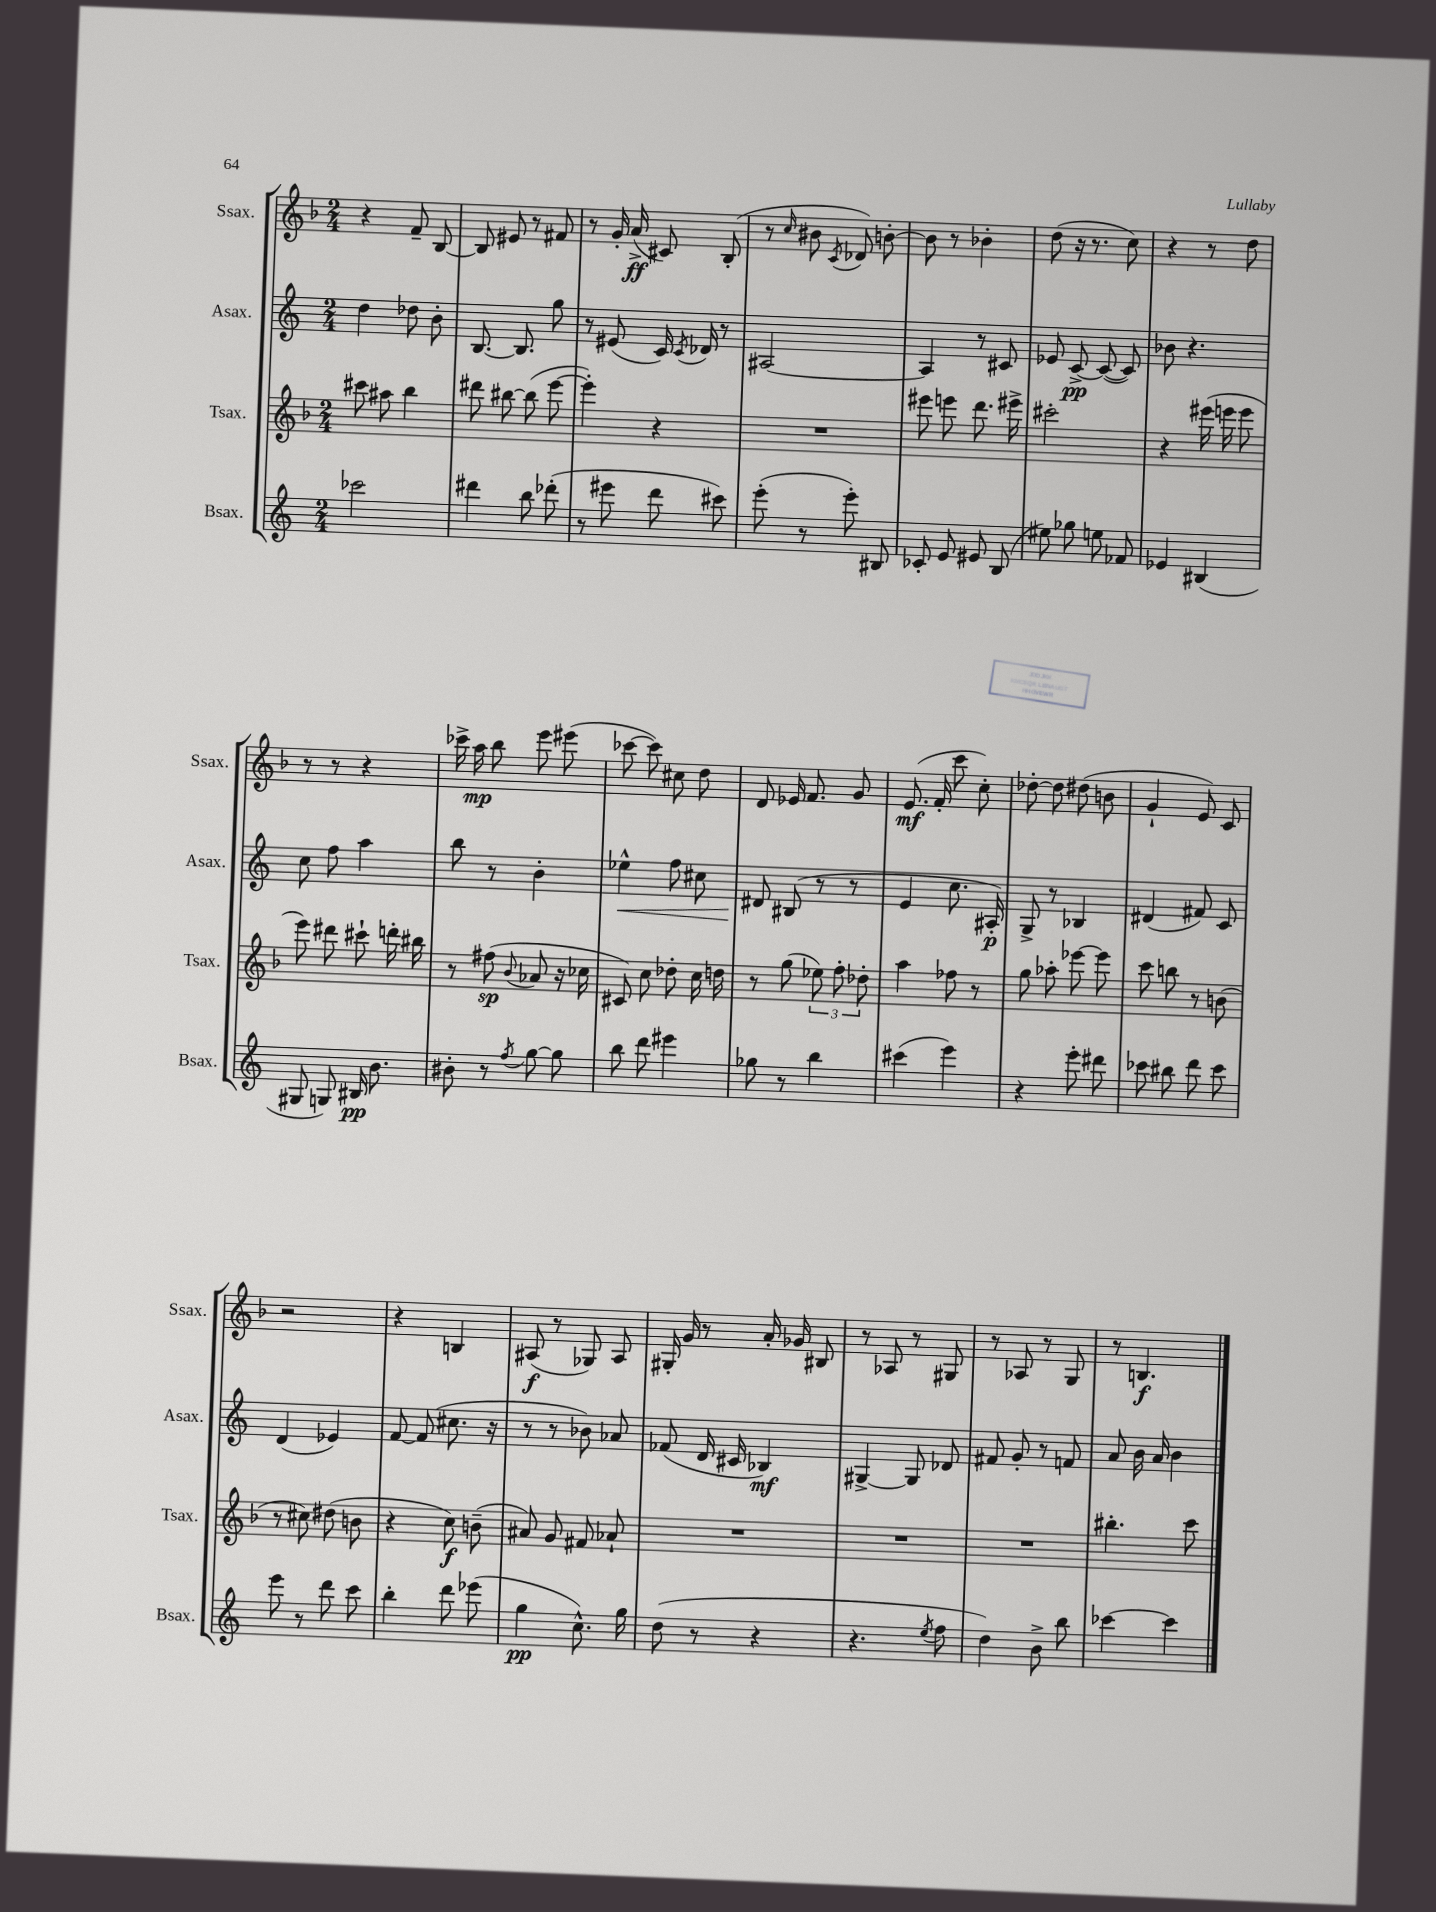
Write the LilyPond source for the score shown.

<<
\new StaffGroup <<
\new Staff = "s0" \with { instrumentName = "Ssax." shortInstrumentName = "Ssax." } {
    \clef treble \key f \major \numericTimeSignature \time 2/4
    \autoBeamOff r4 f'8-- bes8~ |
    bes8 eis'8 r8 fis'8 |
    r8 g'16-. a'16->\ff( cis'8) bes8-.( |
    r8 \grace { c''16 } bis'8 \acciaccatura { c'8 } des'8) b'8~-. |
    b'8 r8 bes'4-. |
    d''8( r16 r8. c''8) |
    r4 r8 d''8 |
    r8 r8 r4 |
    ces'''16-> a''16\mp bes''8 e'''8 eis'''8( |
    ces'''8~ ces'''8) cis''8 d''8 |
    d'8 ees'16 f'8. g'8 |
    e'8.\mf( f'16-. c'''8 c''8-.) |
    des''8~-. des''8 dis''8( b'8 |
    g'4-! e'8) c'8 |
    r2 |
    r4 b4 |
    ais8\f( r8 ges8) ais8 |
    gis16-. g'16 r8 a'16-. ges'16 bis8 |
    r8 aes8 r8 gis8 |
    r8 aes8 r8 g8 |
    r8 b4.\f \bar "|." |
}
\new Staff = "s1" \with { instrumentName = "Asax." shortInstrumentName = "Asax." } {
    \clef treble \key c \major \numericTimeSignature \time 2/4
    \autoBeamOff d''4 des''8 b'8-. |
    b8.~ b8. g''8 |
    r8 eis'8( c'16) \acciaccatura { c'8 } des'16 r8 |
    ais2~ |
    ais4 r8 cis'8 |
    ees'8 c'8~->\pp c'8~( c'8) |
    bes'8 r4. |
    c''8 f''8 a''4 |
    b''8 r8 b'4-. |
    ees''4-^\< f''8 cis''8 |
    dis'8\! bis8( r8 r8 |
    e'4 c''8. ais16-.\p) |
    g8-> r8 bes4 |
    dis'4( fis'8) c'8 |
    d'4( ees'4) |
    f'8~ f'8( cis''8. r16 |
    r8 r8 bes'8) aes'8 |
    fes'8( d'16 cis'16 bes4\mf) |
    gis4~-> gis8 des'8 |
    fis'8 g'8-. r8 f'8 |
    a'8 b'16 a'16 b'4 \bar "|." |
}
\new Staff = "s2" \with { instrumentName = "Tsax." shortInstrumentName = "Tsax." } {
    \clef treble \key f \major \numericTimeSignature \time 2/4
    \autoBeamOff cis'''8 ais''8 bes''4 |
    dis'''8 bis''8~ bis''8( e'''8~ |
    e'''4-.) r4 |
    R2 |
    eis'''8 e'''8 d'''8. eis'''16-> |
    cis'''2-. |
    r4 eis'''16( e'''16 e'''8 |
    e'''8) dis'''8 cis'''8-! d'''16-. bis''16 |
    r8 fis''8\sp( \appoggiatura { bes'8 } aes'8 r16 ces''16 |
    cis'8) c''8 des''8-. c''16 d''16 |
    r8 g''8( \tuplet 3/2 { ees''8) f''8-. des''8-. } |
    a''4 fes''8 r8 |
    g''8 aes''8-. ees'''8~ ees'''8 |
    c'''8 b''8 r8 b'8( |
    r8 cis''8) dis''8( b'8 |
    r4 c''8\f) b'8--( |
    ais'8) g'8 fis'8 aes'8-! |
    R2 |
    R2 |
    R2 |
    bis''4.-. c'''8 \bar "|." |
}
\new Staff = "s3" \with { instrumentName = "Bsax." shortInstrumentName = "Bsax." } {
    \clef treble \key c \major \numericTimeSignature \time 2/4
    \autoBeamOff ces'''2 |
    dis'''4 b''8 des'''8-.( |
    r8 eis'''8 d'''8 cis'''8) |
    e'''8-.( r8 e'''8-.) bis8 |
    ces'8-. e'8 eis'8 b8( |
    eis''8) ges''8 e''8 fes'8 |
    ees'4 bis4( |
    gis8 g8) bis16\pp b'8. |
    bis'8-. r8 \acciaccatura { f''8 } g''8~ g''8 |
    b''8 d'''8 eis'''4 |
    ges''8 r8 b''4 |
    cis'''4( e'''4) |
    r4 e'''8-. dis'''8 |
    ces'''8 bis''8 d'''8 ces'''8 |
    e'''8 r8 d'''8 c'''8 |
    b''4-. d'''8 ees'''8( |
    g''4\pp c''8.-^) g''16 |
    d''8( r8 r4 |
    r4. \acciaccatura { e''8 } f''8 |
    d''4) b'8-> b''8 |
    ces'''4~ ces'''4 \bar "|." |
}
>>
>>
\layout { \context { \Score \remove "Bar_number_engraver" } }
